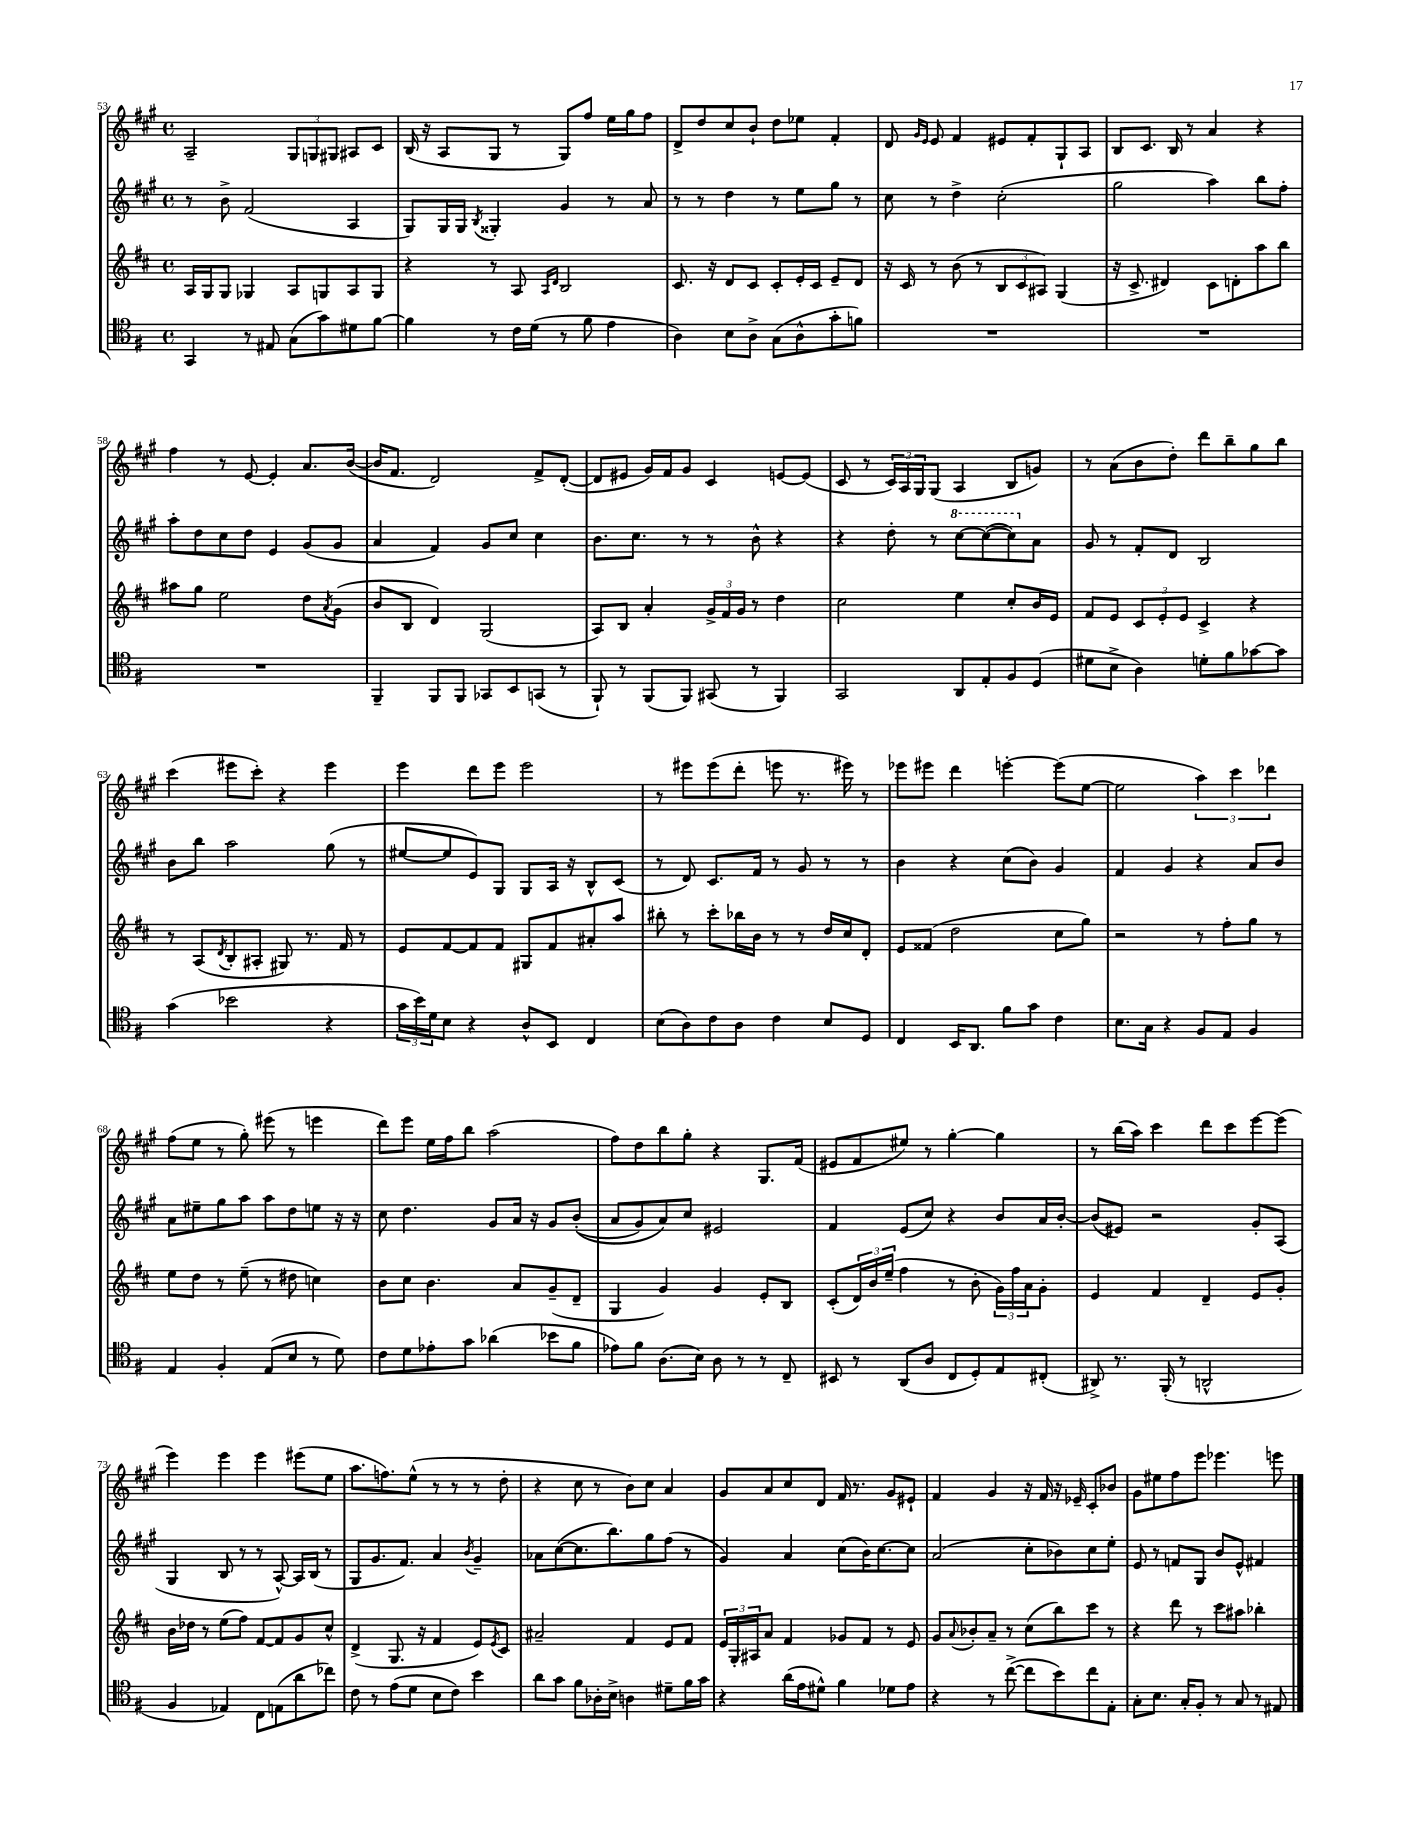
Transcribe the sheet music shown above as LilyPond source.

<<
\new StaffGroup <<
\new Staff = "s0" {
    \clef treble \key a \major \defaultTimeSignature \time 4/4
    a2-- \tuplet 3/2 { gis8 g8 gis8 } ais8 cis'8 |
    b16( r16 a8 gis8 r8 gis8) fis''8 e''16 gis''16 fis''8 |
    d'8-> d''8 cis''8 b'8-! d''8 ees''8 fis'4-. |
    d'8 \grace { gis'16 e'16 } e'8 fis'4 eis'8 fis'8-. gis8-! a8 |
    b8 cis'8. b16 r8 a'4 r4 |
    fis''4 r8 e'8~ e'4-. a'8. b'16~( |
    b'16 fis'8. d'2) fis'8-> d'8~-.( |
    d'8 eis'8 gis'16) fis'16 gis'8 cis'4 e'8~ e'8( |
    cis'8 r8 \tuplet 3/2 { cis'16) a16 gis16 } gis8( a4 b8 g'8) |
    r8 a'8( b'8 d''8-.) d'''8 b''8-- gis''8 b''8 |
    cis'''4( eis'''8 cis'''8-.) r4 eis'''4 |
    e'''4 d'''8 e'''8 e'''2 |
    r8 eis'''8 eis'''8( d'''8-. e'''8 r8. eis'''16) r8 |
    ees'''8 eis'''8 d'''4 e'''4~-. e'''8( e''8~ |
    e''2 \tuplet 3/2 { a''4) cis'''4 des'''4 } |
    fis''8( e''8 r8 gis''8-.) eis'''8( r8 e'''4 |
    d'''8) e'''8 e''16 fis''16 b''8 a''2( |
    fis''8) d''8 b''8 gis''8-. r4 gis8. fis'16( |
    eis'8 fis'8 eis''8) r8 gis''4~-. gis''4 |
    r8 b''16( a''16) cis'''4 d'''8 cis'''8 e'''8~ e'''8( |
    e'''4) e'''4 e'''4 eis'''8( e''8 |
    a''8. f''8.) e''8-^( r8 r8 r8 d''8-. |
    r4 cis''8 r8 b'8) cis''8 a'4 |
    gis'8 a'8 cis''8 d'8 fis'16 r8. gis'8 eis'8-! |
    fis'4 gis'4 r16 fis'16 r16 ees'16-- cis'8-. bes'8 |
    gis'8 eis''8 fis''8 e'''8 ees'''4. e'''8 \bar "|." |
}
\new Staff = "s1" {
    \clef treble \key a \major \defaultTimeSignature \time 4/4
    r8 b'8-> fis'2( a4 |
    gis8) gis16 gis16 \acciaccatura { b8 } gisis4-. gis'4 r8 a'8 |
    r8 r8 d''4 r8 e''8 gis''8 r8 |
    cis''8 r8 d''4-> cis''2-.( |
    gis''2 a''4) b''8 fis''8-. |
    a''8-. d''8 cis''8 d''8 e'4 gis'8( gis'8 |
    a'4 fis'4) gis'8 cis''8 cis''4 |
    b'8. cis''8. r8 r8 b'8-^ r4 |
    r4 d''8-. r8 \ottava #1 cis'''8~ cis'''8~( cis'''8) \ottava #0 a'8 |
    gis'8 r8 fis'8-. d'8 b2 |
    b'8 b''8 a''2 gis''8( r8 |
    eis''8~ eis''8 e'8) gis8 gis8 a16 r16 b8-^ cis'8( |
    r8 d'8) cis'8. fis'16 r8 gis'8 r8 r8 |
    b'4 r4 cis''8( b'8) gis'4 |
    fis'4 gis'4 r4 a'8 b'8 |
    a'8 eis''8-- gis''8 a''8 a''8 d''8 e''8 r16 r16 |
    cis''8 d''4. gis'8 a'16 r16 gis'8 b'8-.(\( |
    a'8 gis'8) a'8\) cis''8 eis'2 |
    fis'4 e'8( cis''8) r4 b'8 a'16 b'16~-. |
    b'8( eis'8) r2 gis'8-. a8( |
    gis4 b8 r8 r8 a8~-^) a16 b16( r8 |
    gis8 gis'8. fis'8.) a'4 \acciaccatura { b'8 } gis'4-- |
    aes'8 cis''8~( cis''8. b''8.) gis''8 fis''8( r8 |
    gis'4) a'4 cis''8( b'16) cis''8.~ cis''8 |
    a'2( cis''8-. bes'8) cis''8 e''8-. |
    e'8 r8 f'8 gis8 b'8 e'8-^ fis'4 \bar "|." |
}
\new Staff = "s2" {
    \clef treble \key d \major \defaultTimeSignature \time 4/4
    a16 g16 g8 ges4 a8 g8 a8 g8 |
    r4 r8 a8 \grace { a16 d'16 } b2 |
    cis'8. r16 d'8 cis'8 cis'8-. e'16-. cis'16 e'8-- d'8 |
    r16 cis'16 r8 b'8( r8 \tuplet 3/2 { b8 cis'8 ais8) } g4( |
    r16 cis'8.-> dis'4) cis'8 d'8-. a''8 b''8 |
    ais''8 g''8 e''2 d''8 \acciaccatura { a'8 } g'8( |
    b'8 b8 d'4) g2( |
    a8) b8 a'4-. \tuplet 3/2 { g'16-> fis'16 g'16 } r8 d''4 |
    cis''2 e''4 cis''8-. b'16 e'16 |
    fis'8 e'8 \tuplet 3/2 { cis'8 e'8-. e'8 } cis'4-> r4 |
    r8 a8( \acciaccatura { d'8 } b8-. ais8-. gis8) r8. fis'16 r8 |
    e'8 fis'8~ fis'8 fis'8 gis8 fis'8 ais'8-. a''8 |
    bis''8-. r8 cis'''8-. bes''16 b'16 r8 r8 d''16 cis''16 d'8-. |
    e'8 fisis'8( d''2 cis''8 g''8) |
    r2 r8 fis''8-. g''8 r8 |
    e''8 d''8 r8 e''8--( r8 dis''8 c''4) |
    b'8 cis''8 b'4. a'8 g'8--( d'8-- |
    g4 g'4) g'4 e'8-. b8 |
    cis'8-.( \tuplet 3/2 { d'16) b'16 e''16--( } fis''4 r8 b'8-. \tuplet 3/2 { g'16) fis''16 a'16 } g'8-. |
    e'4 fis'4 d'4-- e'8 g'8-. |
    b'16 des''16 r8 e''8( fis''8) fis'8~ fis'8 g'8 cis''8-^ |
    d'4->( g8. r16 fis'4 e'8) \acciaccatura { e'8 } cis'8 |
    ais'2-- fis'4 e'8 fis'8 |
    \tuplet 3/2 { e'16 g16-. ais16 } a'8 fis'4 ges'8 fis'8 r8 e'8 |
    g'8 \appoggiatura { a'8 } bes'8-. a'8-- r8 cis''8( b''8) cis'''8 r8 |
    r4 d'''8 r8 cis'''8 ais''8 bes''4-. \bar "|." |
}
\new Staff = "s3" {
    \clef tenor \key g \major \defaultTimeSignature \time 4/4
    g,4 r8 eis8 g8( g'8) dis'8 fis'8~ |
    fis'4 r8 c'16 d'16( r8 fis'8 e'4 |
    a4) b8 a8-> g8( a8-^ g'8-. f'8) |
    R1 |
    R1 |
    R1 |
    fis,4-- fis,8 fis,8 ges,8 b,8 g,8( r8 |
    fis,8-!) r8 fis,8( fis,8) gis,8( r8 fis,4) |
    g,2 a,8 e8-. fis8 d8( |
    dis'8 b8-> a4) d'8-. fis'8 ges'8~ ges'8 |
    g'4( bes'2 r4 |
    \tuplet 3/2 { g'16 b'16) d'16 } b8 r4 a8-^ b,8 c4 |
    b8( a8) c'8 a8 c'4 b8 d8 |
    c4 b,16 a,8. fis'8 g'8 c'4 |
    b8. g16 r4 fis8 e8 fis4 |
    e4 fis4-. e8( b8 r8 d'8) |
    c'8 d'8 ees'8-. g'8 aes'4( bes'8 fis'8 |
    ees'8) fis'8 a8.( b16) a8 r8 r8 c8-- |
    bis,8 r8 a,8( a8 c8 d8-.) e8 cis8-.( |
    ais,8->) r8. fis,16-.( r8 a,2-^ |
    fis4 ees4) c8 e8( a'8 ces''8) |
    c'8 r8 e'8( d'8 b8 c'8) b'4 |
    a'8 g'8 fis'8 aes16-. b16-> a4 dis'8-- fis'16 g'16 |
    r4 a'16( e'16 dis'8-^) fis'4 des'8 e'8 |
    r4 r8 c''8~->( c''8 b'8) c''8 e8-. |
    g8-. b8. g16-. fis8-. r8 g8 r8 eis8 \bar "|." |
}
>>
>>
\layout { \context { \Score currentBarNumber = #53 } }
